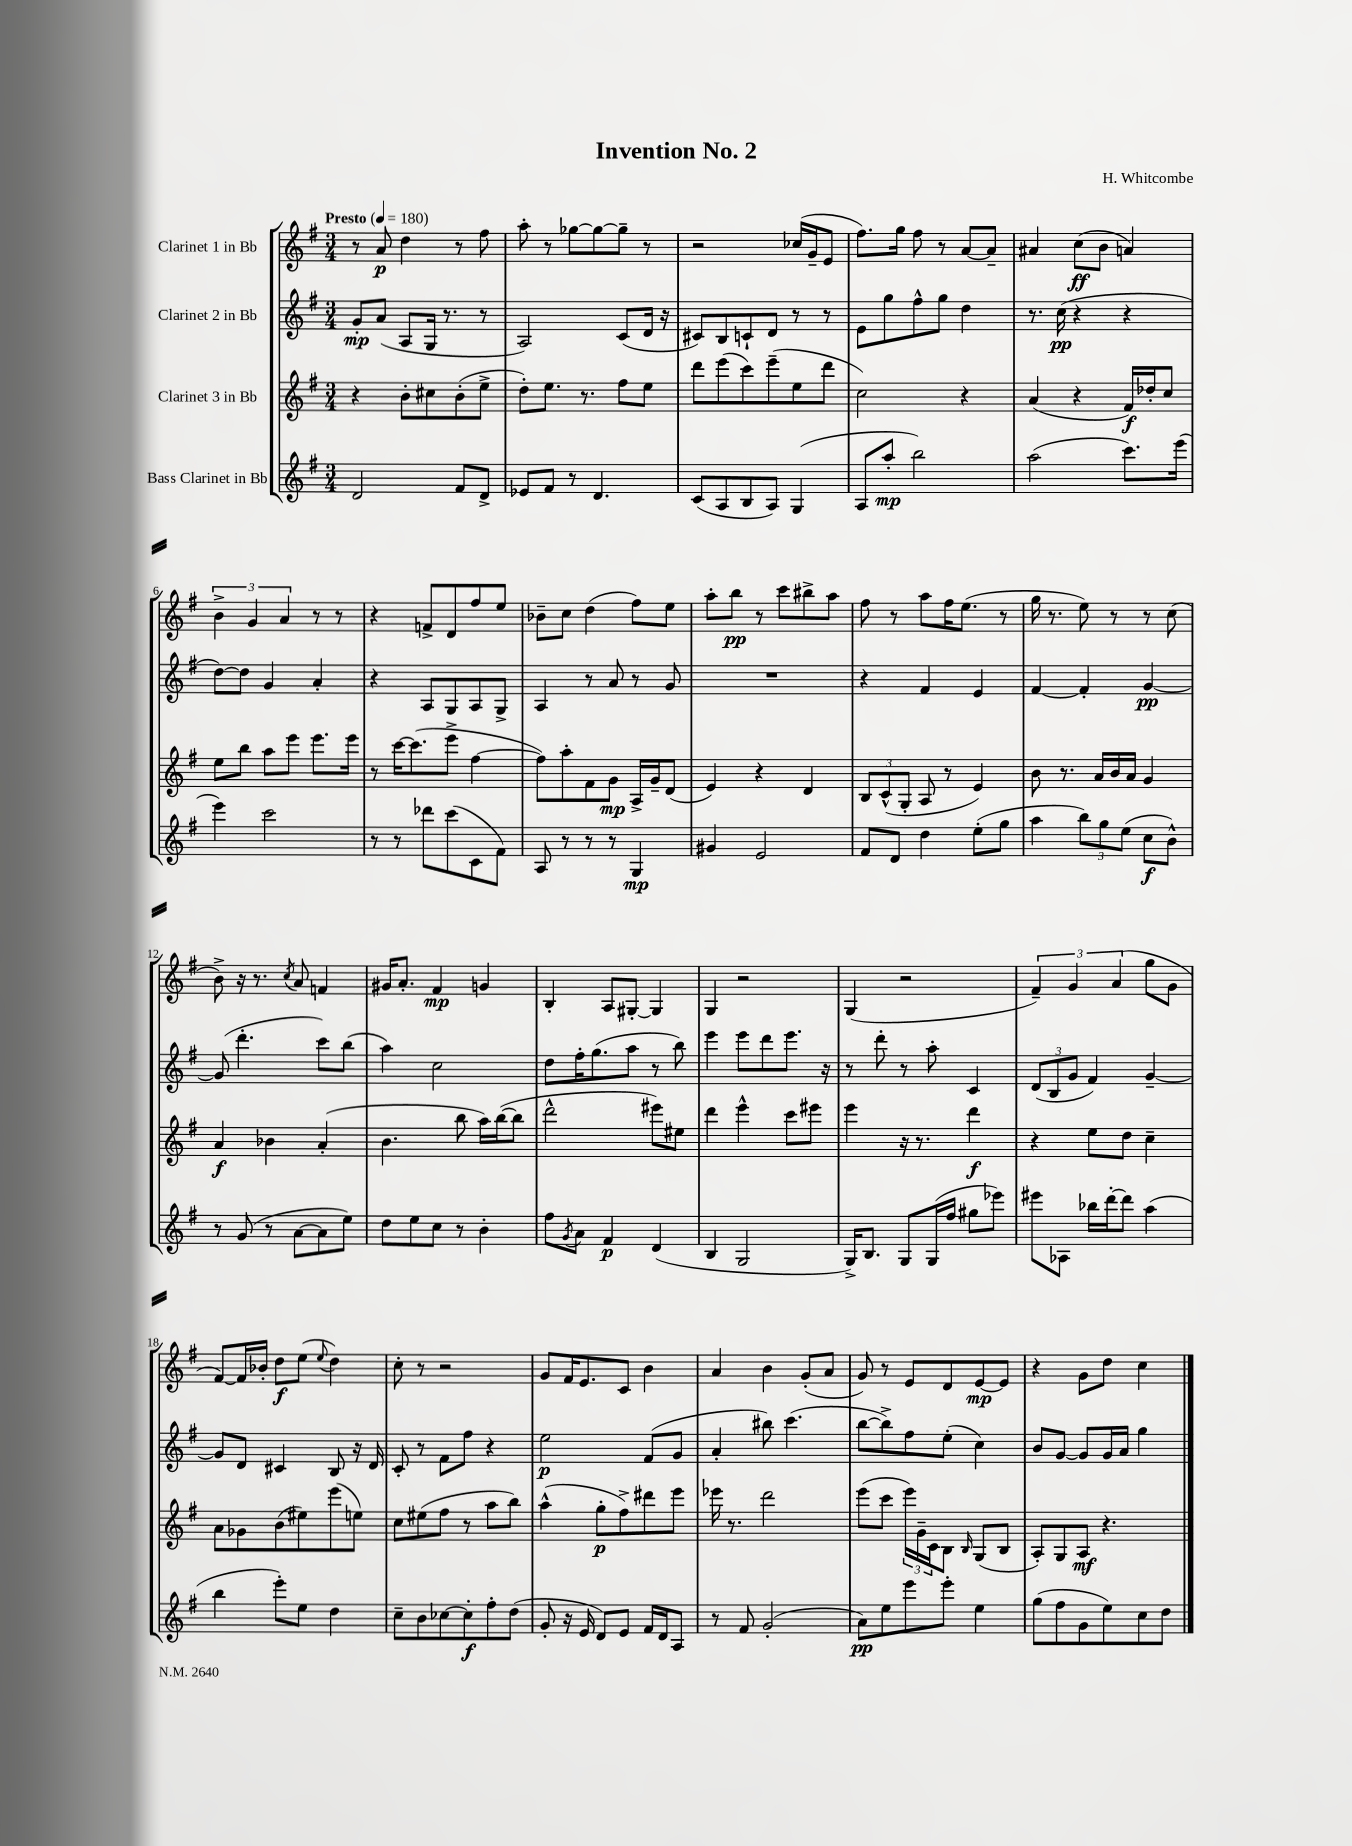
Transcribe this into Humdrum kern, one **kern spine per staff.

**kern	**kern	**kern	**kern
*staff4	*staff3	*staff2	*staff1
*clefG2	*clefG2	*clefG2	*clefG2
*k[f#]	*k[f#]	*k[f#]	*k[f#]
*M3/4	*M3/4	*M3/4	*M3/4
*MM180	*MM180	*MM180	*MM180
2d	4r	8g'	8r
.	.	(8a	8a
.	8b'	8A	4dd
.	8cc#	16G	.
.	.	8.r	.
8f#	(8b'	.	8r
8d^	8ee^	8r	8ff#
=	=	=	=
8e-	8dd')	2A)	8aa'
8f#	8.ee	.	8r
8r	.	.	[8gg-
.	8.r	.	.
4.d	.	.	8gg-_
.	8ff#	(8c	8gg-~]
.	8ee	16d	8r
.	.	16r	.
=	=	=	=
(8c	8ddd	8c#)	2r
8A	(8eee	8B	.
8B	8ccc)	8c`	.
8A)	(8eee~	8d	.
(4G	8ee	8r	(16cc-
.	.	.	16g~
.	8ddd	8r	8e
=	=	=	=
8A	2cc)	8e	8.ff#)
8aa'	.	8gg	.
.	.	.	16gg
2bb)	.	8ff#^^	8ff#
.	.	8gg	8r
.	4r	4dd	[8a
.	.	.	8a~]
=	=	=	=
(2aa	(4a	8.r	4a#
.	.	(16cc	.
.	4r	4r	(8cc
.	.	.	8b
8.ccc)	16f#)	4r	4a)
.	16dd-'	.	.
.	8cc	.	.
(16eee	.	.	.
=	=	=	=
4eee)	8ee	[8dd)	6b^
.	8bb	8dd]	.
.	.	.	6g
2ccc	8aa	4g	.
.	.	.	6a
.	8eee	.	.
.	8.eee	4a'	8r
.	.	.	8r
.	16eee	.	.
=	=	=	=
8r	8r	4r	4r
8r	[16ccc	.	.
.	(8.ccc]	.	.
8ddd-	.	8A	8f^
(8ccc	8eee^	8G	8d
8c	[4ff#	8A	8ff#
8f#)	.	8G^	8ee
=	=	=	=
8A	8ff#])	4A	8b-~
8r	8aa'	.	8cc
8r	8f#	8r	(4dd
8r	8g	8a	.
4G	16A^	8r	8ff#)
.	16g~	.	.
.	(8d	8g	8ee
=	=	=	=
4g#	4e)	2.r	8aa'
.	.	.	8bb
2e	4r	.	8r
.	.	.	8ccc
.	4d	.	8bb#^
.	.	.	8aa
=	=	=	=
8f#	12B	4r	8ff#
.	(12c^^	.	.
8d	.	.	8r
.	12G'	.	.
4dd	8A	4f#	8aa
.	8r	.	16ff#
.	.	.	(8.ee
(8ee'	4e)	4e	.
8gg	.	.	8r
=	=	=	=
4aa	8b	[4f#	16gg
.	.	.	8.r
.	8.r	.	.
12bb)	.	4f#']	8ee)
.	16a	.	.
12gg	.	.	.
.	16b	.	8r
(12ee	.	.	.
.	16a	.	.
8cc	4g	[4g	8r
8b^^)	.	.	(8cc
=	=	=	=
8r	4a	(8g]	8b^)
(8g	.	4.ddd'	16r
.	.	.	8.r
8r	4b-	.	.
.	.	.	8qcc
[8a	.	.	8a
8a]	(4a'	8ccc)	4f
8ee)	.	(8bb	.
=	=	=	=
8dd	4.b	4aa)	16g#
.	.	.	8.a'
8ee	.	.	.
8cc	.	2cc	4f#
8r	8bb	.	.
4b'	16aa)	.	4g
.	([16bb	.	.
.	8bb]	.	.
=	=	=	=
8ff#	2ddd^^	8dd	4B'
8qg	.	.	.
8a	.	16ff#'	.
.	.	(8.gg	.
4f#	.	.	8A
.	.	8aa	[8G#'
(4d	8eee#)	8r	4G#]
.	8ee#	8bb)	.
=	=	=	=
4B	4ddd	4eee	4G
2G	4eee^^	8eee	2r
.	.	8ddd	.
.	8ccc	8.eee	.
.	8eee#	.	.
.	.	16r	.
=	=	=	=
16G^)	4eee	8r	(4G
8.B	.	.	.
.	.	8ddd'	.
8G	16r	8r	2r
.	8.r	.	.
(16G	.	8aa'	.
16ff#	.	.	.
8gg#	4ddd	4c	.
8eee-)	.	.	.
=	=	=	=
8eee#	4r	(12d	6f#~)
.	.	12B	.
8A-	.	.	.
.	.	12g	6g
16bb-	8ee	4f#)	.
[16ddd'	.	.	.
.	.	.	(6a
8ddd]	8dd	.	.
(4aa	4cc~	[4g~	8gg
.	.	.	8g
=	=	=	=
4bb	8a	8g]	[8f#)
.	8g-	8d	16f#]
.	.	.	16b-'
8eee')	(8b	4c#	8dd
8ee	8ee#)	.	(8ee
.	.	.	8qqee
4dd	(8eee	8B	4dd)
.	8ee)	16r	.
.	.	16d	.
=	=	=	=
8cc~	8cc	8c'	8cc'
8b	(8ee#	8r	8r
[8cc-	8ff#	8f#	2r
8cc-']	8r	8ff#	.
8ff#'	8aa	4r	.
(8dd	8bb)	.	.
=	=	=	=
8g'	(4aa^^	2ee	8g
16r	.	.	16f#
16e	.	.	8.e
8d)	8gg'	.	.
8e	8ff#^)	.	8c
16f#	8ddd#	(8f#	4b
16d	.	.	.
8A	8eee	8g	.
=	=	=	=
8r	16eee-	4a'	4a
.	8.r	.	.
8f#	.	.	.
(2g'	2ddd	8bb#)	4b
.	.	(4.ccc	.
.	.	.	(8g'
.	.	.	8a
=	=	=	=
8a)	(8eee	[8bb	8g)
8ee	8ccc	8bb^])	8r
8eee	24eee)	8ff#	8e
.	24g~	.	.
.	24c	.	.
8eee'	8B	(8ee'	8d
.	16qqB	.	.
4ee	(8G	4cc)	[8e
.	8B	.	8e]
=	=	=	=
(8gg	8A')	8b	4r
8ff#	8G	[8g	.
8g	8A	8g]	8g
8ee)	4.r	16g	8dd
.	.	16a	.
8cc	.	4gg	4cc
8dd	.	.	.
==	==	==	==
*-	*-	*-	*-
